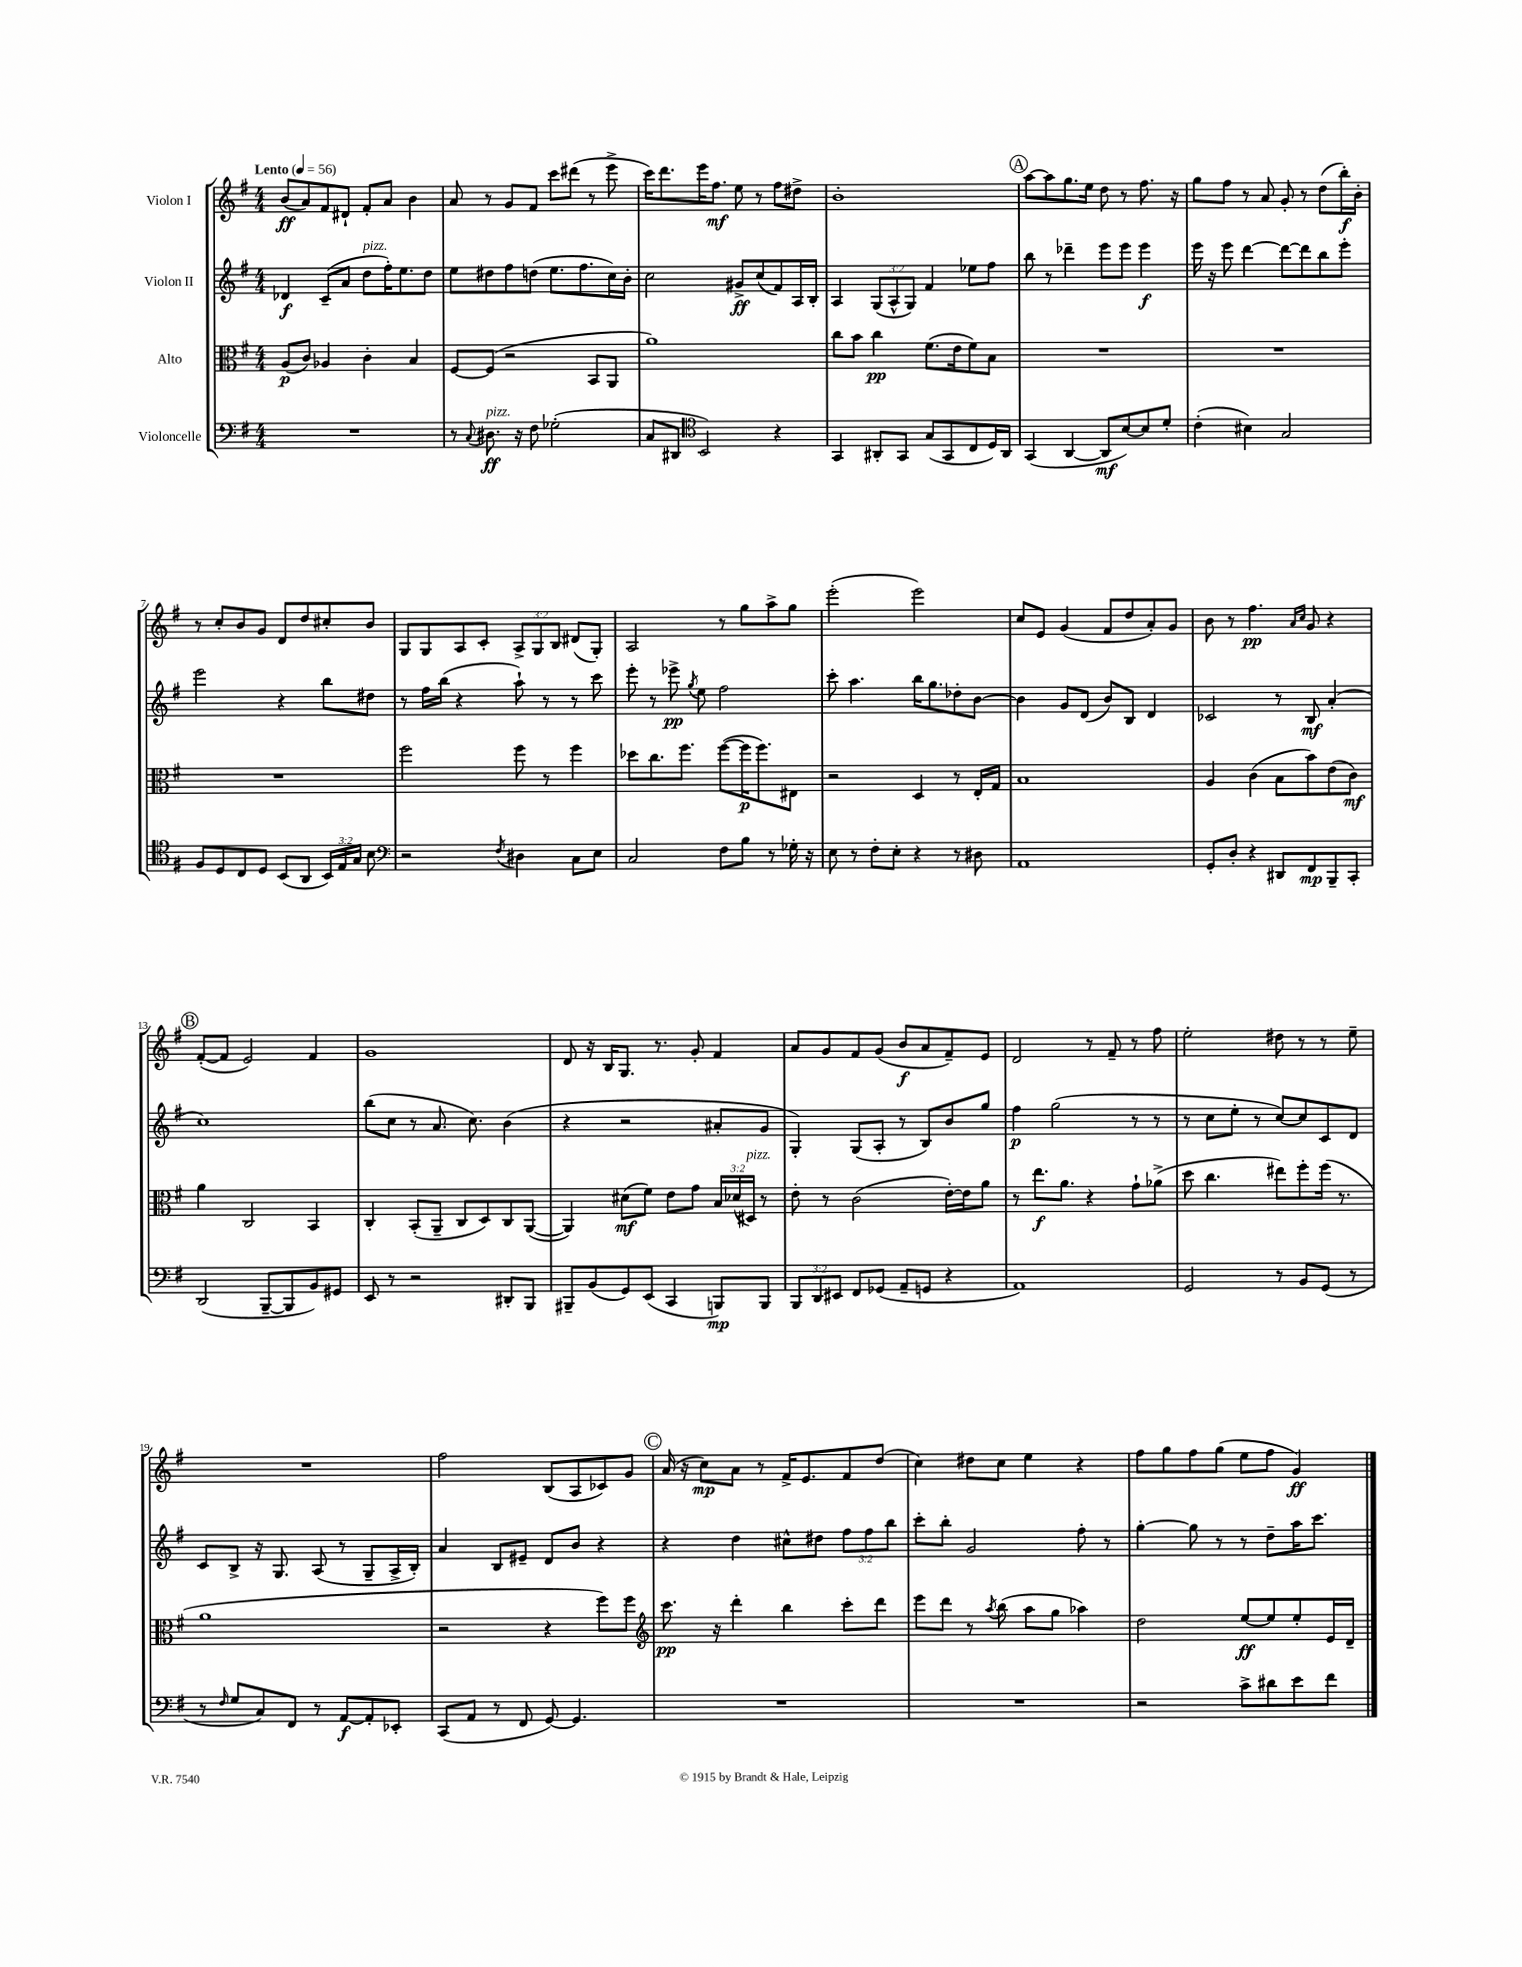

**kern	**kern	**kern	**kern
*staff4	*staff3	*staff2	*staff1
*clefF4	*clefC3	*clefG2	*clefG2
*k[f#]	*k[f#]	*k[f#]	*k[f#]
*M4/4	*M4/4	*M4/4	*M4/4
*MM56	*MM56	*MM56	*MM56
1r	(8A/L	4d-/	(8b/L
.	8c/J)	.	8a/)
.	4A-/	(8c~/L	8f#/
.	.	8a/J	8d#`/J
.	4c'\	8dd\L	8f#'/L
.	.	16ff#'\K)	8a/J
.	.	8.ee\	.
.	4B/	.	4b\
.	.	8dd\J	.
=	=	=	=
8r	[8F#/L	8ee\L	8a/
8qqC/	.	.	.
8.D#\	(8F#/]J	8dd#\	8r
.	2r	8ff#\	8g/L
16r	.	.	.
8F#\	.	(8dd\J	8f#/J
(2G-'\	.	8.ee\L	8ccc\L
.	.	.	(8ddd#\J
.	.	8.ff#\	.
.	8BB/L	.	8r
.	8AA/J	16cc\L)	8eee^\
.	.	16b'\JJ	.
=	=	=	=
8C/L	1a)	2cc\	16ccc\LK)
.	.	.	8.ddd\
8DD#/J	.	.	.
*clefC4	*	*	*
2BB/)	.	.	16eee\K
.	.	.	8.ff#\J
.	.	8g#^/L	8ee\
.	.	(8cc/	8r
4r	.	8f#/)	8ff#\L
.	.	16A/L	8dd#^\J
.	.	16B'/JJ	.
=	=	=	=
4GG/	8cc\L	4A/	1b'
.	8b\J	.	.
8AA#'/L	4cc\	(12G/L	.
.	.	12A^^/	.
8GG/J	.	.	.
.	.	12G/J)	.
(8G/L	(8.f#\L	4f#/	.
8GG/	.	.	.
.	16e\k	.	.
8C/	8f#\)	8ee-\L	.
16D/L)	8B\J	8ff#\J	.
16AA#/JJ	.	.	.
=	=	=	=
(4GG/	1r	8bb\	[8aa\L
.	.	8r	8aa\]
[4AA/	.	4ddd-~\	8.gg\
.	.	.	16ee\Jk
8AA/]L	.	8eee\L	8dd\
[8B/)	.	8eee\J	8r
8B/]	.	4eee\	8.ff#\
8d'/J	.	.	.
.	.	.	16r
=	=	=	=
(4c'\	1r	16eee\	8gg\L
.	.	16r	.
.	.	8eee\	8ff#\J
4B#\)	.	[4ddd\	8r
.	.	.	8a/
2G/	.	8ddd\_L	8g'/
.	.	8ddd\]	8r
.	.	8bb\	(8dd\L
.	.	8eee'\J	16bb'\L)
.	.	.	16b'\JJ
=	=	=	=
8F#/L	1r	2eee\	8r
8D/	.	.	8cc'/L
8C/	.	.	8b/
8D/J	.	.	8g/J
(8BB/L	.	4r	8d/L
8AA/J	.	.	8dd/
24BB/LL)	.	8bb\L	8cc#'/
24E/	.	.	.
24G/JJ	.	.	.
8B\	.	8dd#\J	8b/J
=	=	=	=
*clefF4	*	*	*
2r	2ff#\	8r	8G/L
.	.	16ff#\LL	8G/
.	.	(16bb\JJ	.
.	.	4r	8A/
.	.	.	8c'/J
8qF#/	.	.	.
4D#\	8ff#\	8aa`\)	12A^/L
.	.	.	12G/
.	8r	8r	.
.	.	.	12B/J
8C\L	4ff#\	8r	(8d#/L
8E\J	.	8ccc\	8G'/J)
=	=	=	=
2C/	8dd-\L	8eee'\	2A/
.	8.cc\	8r	.
.	.	8eee-^\	.
.	8.ff#\J	.	.
.	.	8qgg/	.
.	.	8ee\	.
8F#\L	([8ff#\L	2ff#\	8r
8B\J	16ff#\]K	.	8gg\L
.	8.ff#\)	.	.
8r	.	.	8aa^\
16G-'\	8E#\J	.	8gg\J
16r	.	.	.
=	=	=	=
8E\	2r	8ccc'\	(2eee'\
8r	.	4.aa\	.
8F#'\L	.	.	.
8E'\J	.	.	.
4r	4D/	16bb\LK	2eee\)
.	.	8.gg\	.
8r	8r	8dd-'\	.
8D#\	16E'/LL	[8b\J	.
.	16G/JJ	.	.
=	=	=	=
1AA	1B	4b\]	8cc/L
.	.	.	8e/J
.	.	8g/L	(4g/
.	.	(8d/J	.
.	.	8b/L)	8f#/L
.	.	8B/J	8dd/
.	.	4d/	8a'/)
.	.	.	8g/J
=	=	=	=
8GG'/L	4A/	2c-/	8b\
8D'/J	.	.	8r
4r	(4c\	.	4.ff#\
8DD#/L	8B\L	8r	.
.	.	.	16qqa/LL
.	.	.	16qqcc/JJ
8FF#/	8b\)	8B/	8g/
8BBB~/	(8e\	(4a'/	4r
8CC'/J	8c\J)	.	.
=	=	=	=
(2DD/	4a\	1cc)	([8f#'/L
.	.	.	8f#/]J
.	2C/	.	2e/)
[8BBB~/L	.	.	.
8BBB/]	.	.	.
8BB/)	4BB/	.	4f#/
8GG#/J	.	.	.
=	=	=	=
8EE/	4C'/	(8bb\L	1g
8r	.	8cc\J	.
2r	(8BB'/L	8r	.
.	8AA~/J	8.a/	.
.	8C/L	.	.
.	.	8.cc\)	.
.	8D/)	.	.
8DD#'/L	8C/	(4b\	.
8BBB/J	([8AA/J	.	.
=	=	=	=
8BBB#~/L	4AA/])	4r	8d/
(8BB/	.	.	16r
.	.	.	16B/LK
8GG/)	(8d#\L	2r	8.G/J
(8EE/J	8f#\J)	.	.
.	.	.	8.r
4CC/	8e\L	.	.
.	8g\J	.	8g'/
8BBB/L)	24B/LL	8a#'/L	4f#/
.	(24d-/	.	.
.	24D#/JJ)	.	.
8BBB/J	8r	8g/J	.
=	=	=	=
12BBB/L	8e'\	4G'/)	8a/L
12DD/	.	.	.
.	8r	.	8g/
12EE#/J	.	.	.
8FF#/L	(2c\	(8G/L	8f#/
(8GG-/J	.	8A'/J	(8g/J
8AA~/L	.	8r	8b/L
8GG/J	.	8B/L)	8a/
4r	[16e'\LL)	8b/	8f#~/)
.	16e\]J	.	.
.	8a\J	8gg/J	8e/J
=	=	=	=
1AA)	8r	4ff#\	2d/
.	8.ee\L	.	.
.	.	(2gg\	.
.	8.a\J	.	.
.	4r	.	8r
.	.	.	8f#~/
.	8g`\L	8r	8r
.	(8a-^\J	8r	8ff#\
=	=	=	=
2GG/	8dd\	8r	2ee'\
.	4.cc\	8cc\L	.
.	.	8ee'\J	.
.	.	8r	.
8r	8ee#\L)	[8cc/L)	8dd#\
8BB/L	8ff#'\	8cc/]	8r
(8GG/J	(16ff#\Jk	8c/	8r
.	8.r	.	.
8r	.	8d/J	8ee~\
=	=	=	=
8r	1a	8c/L	1r
16qqF#/	.	.	.
8G/L	.	8B^/J	.
8C/)	.	16r	.
.	.	8.G/	.
8FF#/J	.	.	.
8r	.	(8A/	.
[8AA/L	.	8r	.
8AA'/]	.	8G~/L	.
8EE-'/J	.	16A^/L	.
.	.	16B'/JJ)	.
=	=	=	=
(8CC/L	2r	4a/	2ff#\
8AA/J	.	.	.
8r	.	8B/L	.
8FF#/	.	8e#~/J	.
[8GG/)	4r	8d/L	(8B/L
4.GG/]	.	8b/J	8A/
.	8ff#\L)	4r	8c-/)
.	8ff#\J	.	8g/J
=	=	=	=
*	*clefG2	*	*
1r	8.ccc\	4r	(16a/
.	.	.	16r
.	.	.	8cc\L)
.	16r	.	.
.	4ddd'\	4dd\	8a\J
.	.	.	8r
.	4bb\	8cc#^^\L	16f#^/LK
.	.	.	8.e/
.	.	8dd#\J	.
.	8ccc'\L	12ff#\L	8f#/
.	.	12ff#\	.
.	8ddd\J	.	(8dd/J
.	.	12bb\J	.
=	=	=	=
1r	8eee\L	8ccc'\L	4cc\)
.	8ddd\J	8bb'\J	.
.	8r	2g/	8dd#\L
.	8qaa/	.	.
.	(8bb\	.	8cc\J
.	8aa\L	.	4ee\
.	8gg\J	.	.
.	4aa-\)	8ff#'\	4r
.	.	8r	.
=	=	=	=
2r	2dd\	[4gg'\	8ff#\L
.	.	.	8gg\
.	.	8gg\]	8ff#\
.	.	8r	(8gg\J
8c^\L	[8ee/L	8r	8ee\L
8d#\	8ee/]	8dd~\L	8ff#\J
8e\	8ee'/	16aa\K	4g/)
.	.	8.ccc\J	.
8f#\J	16e/L	.	.
.	16d~/JJ	.	.
==	==	==	==
*-	*-	*-	*-
